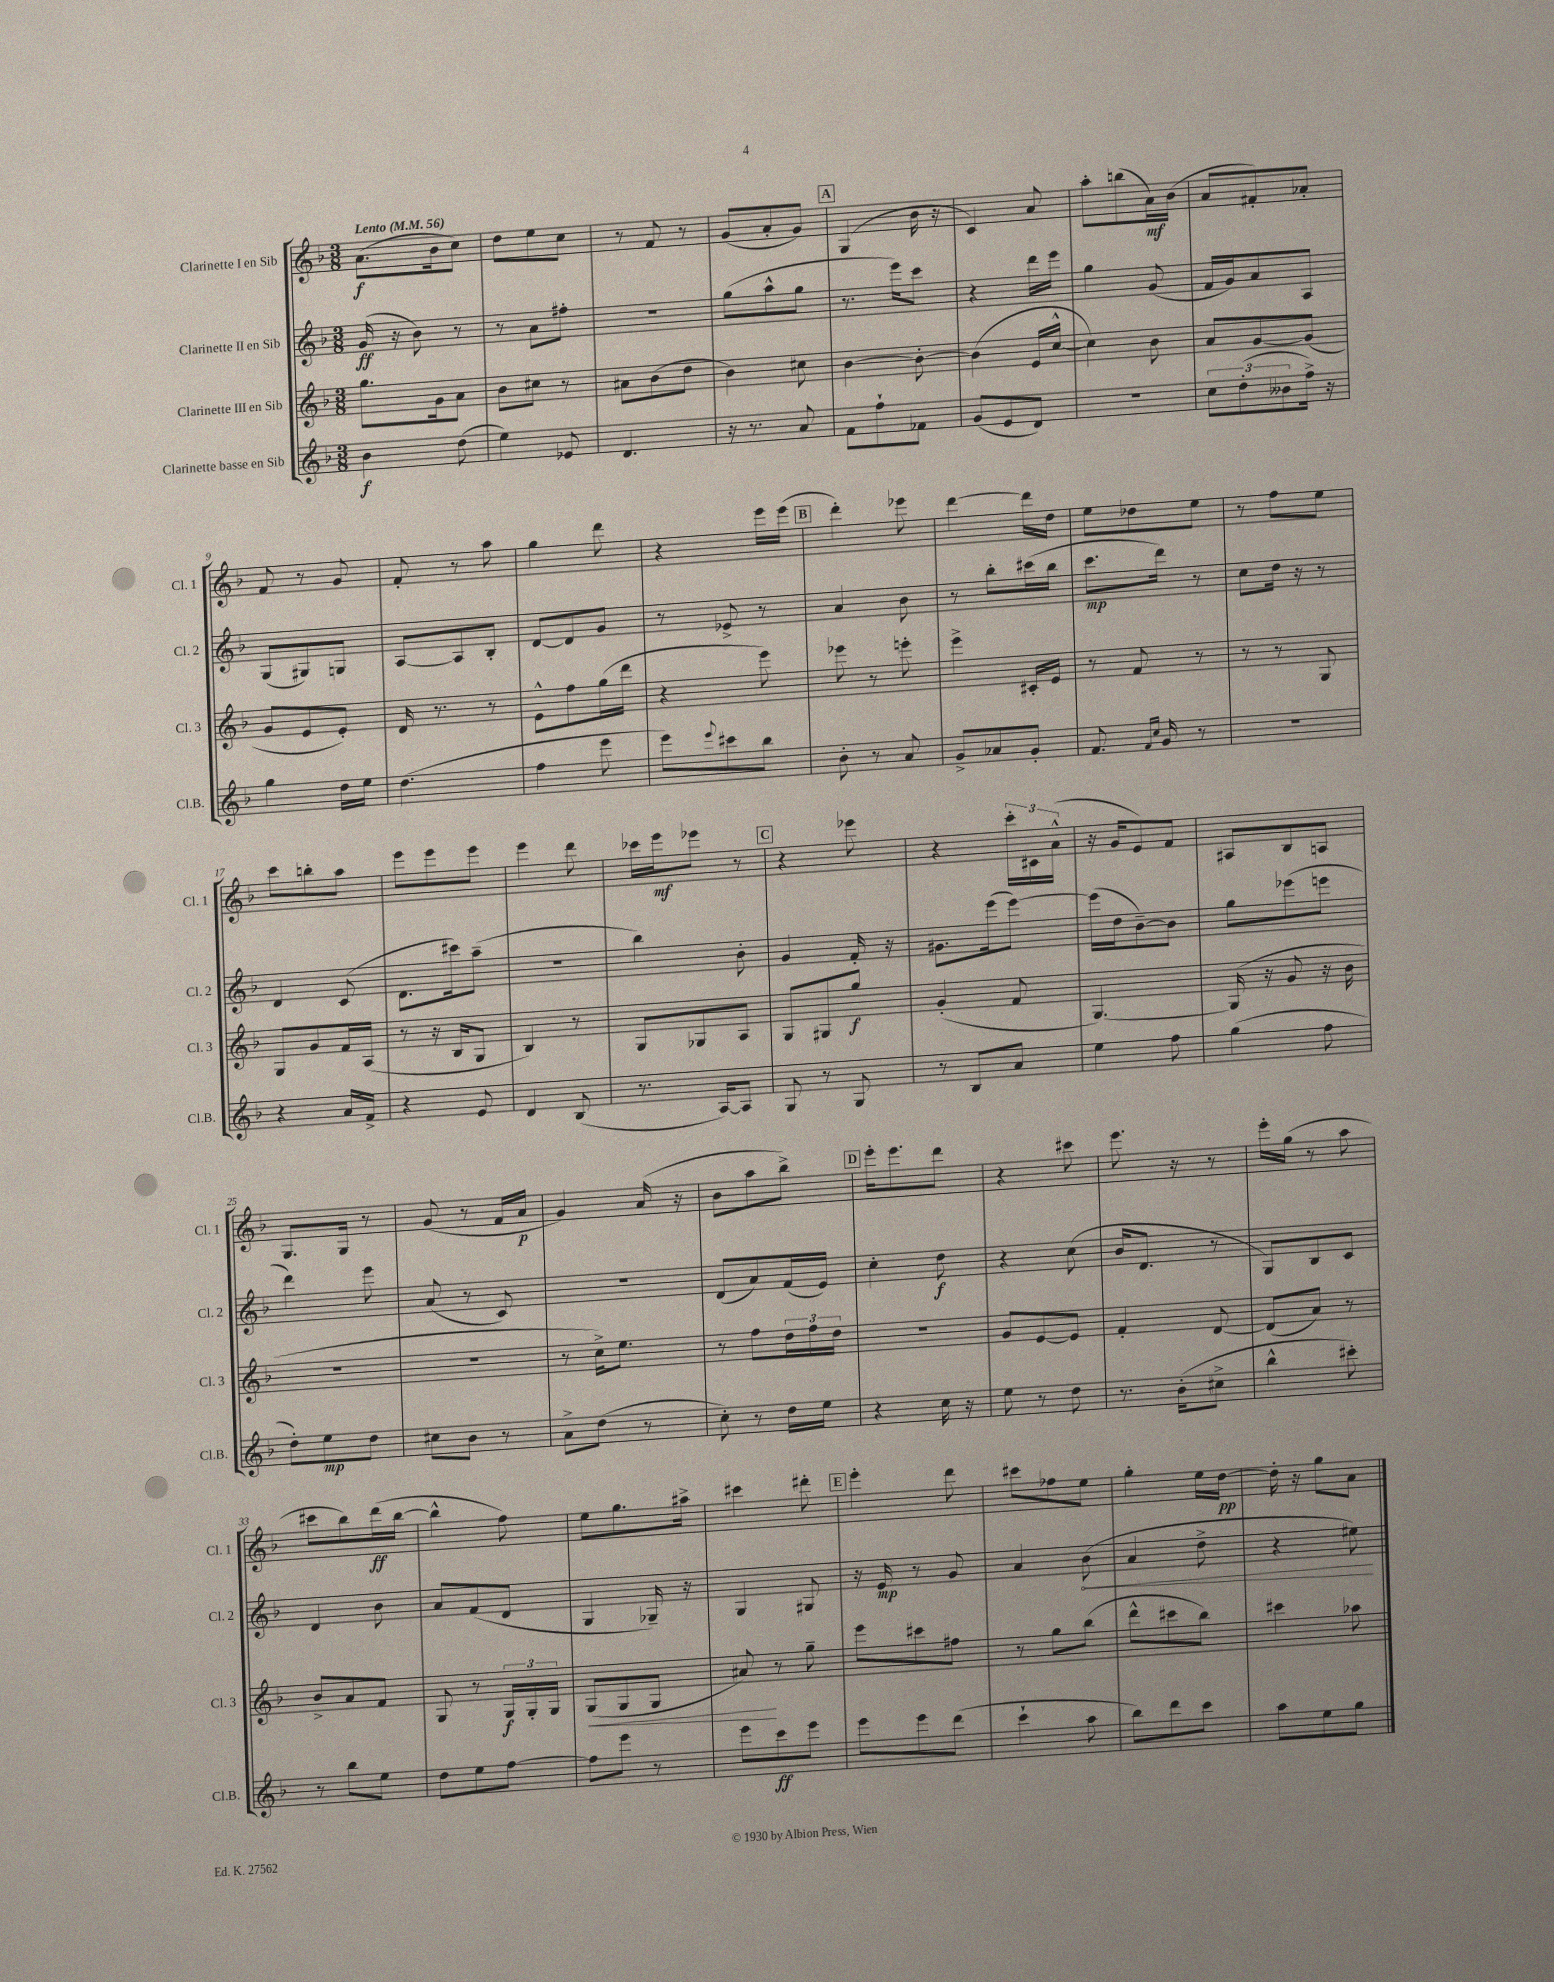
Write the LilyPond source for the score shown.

<<
\new StaffGroup <<
\new Staff = "s0" \with { instrumentName = "Clarinette I en Sib" shortInstrumentName = "Cl. 1" } {
    \clef treble \key f \major \numericTimeSignature \time 3/8 \tempo "Lento" 4 = 56
    a'8.\f( bes'16 c''8) |
    d''8 e''8 c''8 |
    r8 f'8 r8 |
    g'8( a'8-. g'8) |
    \mark \markup { \box "A" } g4( bes'16 r16 |
    c'4) a'8 |
    a''8-. b''8( a'16\mf) bes'16( |
    a'8 fis'8-.) aes'8-. |
    f'8 r8 g'8 |
    f'8-. r8 a''8 |
    g''4 d'''8 |
    r4 e'''16 e'''16( |
    \mark \markup { \box "B" } d'''4-.) ees'''8 |
    d'''4~ d'''16 d''16 |
    e''8 des''8 e''8 |
    r8 f''8 e''8 |
    c'''8 b''8-. a''8 |
    e'''8 e'''8 e'''8 |
    e'''4 d'''8 |
    ces'''16 e'''16\mf ees'''8 r8 |
    \mark \markup { \box "C" } r4 ees'''8 |
    r4 \tuplet 3/2 { c'''16-. cis'16 a'16-^( } |
    r16 g'16 e'8) f'8 |
    ais8 bes8 a8 |
    g8. g16 r8 |
    g'8( r8 f'16 a'16\p |
    g'4) a'16( r16 |
    bes'8 a''8 bes''8->) |
    \mark \markup { \box "D" } e'''16-. e'''8. d'''8 |
    r4 cis'''8 |
    e'''8. r16 r8 |
    e'''16-. g''16( r8 a''8 |
    cis'''8 bes''8) d'''16\ff( bes''16~ |
    bes''4-^ f''8) |
    e''8 g''8. ais''16-> |
    cis'''4 dis'''8-. |
    \mark \markup { \box "E" } e'''4-. d'''8 |
    cis'''8 fes''8 e''8 |
    g''4-. e''16 d''16~\pp |
    d''16-. r16 g''8 a'8 \bar "|." |
}
\new Staff = "s1" \with { instrumentName = "Clarinette II en Sib" shortInstrumentName = "Cl. 2" } {
    \clef treble \key f \major \numericTimeSignature \time 3/8
    g'16\ff( r16 bes'8) r8 |
    r8 a'8 fis''8-. |
    R4. |
    g''8( a''8-^ g''8 |
    \mark \markup { \box "A" } r8. e'''16) c'''8 |
    r4 d'''16 e'''16 |
    g''4 g'8( |
    f'16 g'16) a'8 a8 |
    g8( gis8) g8 |
    a8~ a8 bes8-. |
    d'8~ d'8 g'8 |
    r8 ees'8-> r8 |
    \mark \markup { \box "B" } a'4 bes'8 |
    r8 bes''8-. cis'''16( bes''16 |
    c'''8.\mp d'''16) r8 |
    c''8 d''16 r16 r8 |
    d'4 c'8( |
    d'8. cis'''16) a''8--( |
    r4. |
    bes''4) bes'8-. |
    \mark \markup { \box "C" } g'4 f'16-. r16 |
    gis'8. e'''16( e'''8~) |
    e'''16( d''16 bes'8~--) bes'8 |
    g''8 ees'''8( e'''8 |
    d'''4) e'''8 |
    a'8( r8 c'8) |
    R4. |
    d'8( a'8) f'16( e'16) |
    \mark \markup { \box "D" } c''4-. d''8\f |
    r4 c''8( |
    bes'16 d'8. r8 |
    g8) bes8 c'8 |
    d'4 bes'8 |
    a'8 f'8( d'8 |
    g4 ges16--) r16 |
    g4 gis8 |
    \mark \markup { \box "E" } r16 e'16\mp r8 g'8 |
    a'4 \once \override Hairpin.circled-tip = ##t bes'8\<( |
    a'4 d''8-> |
    r4 eis''8\!) \bar "|." |
}
\new Staff = "s2" \with { instrumentName = "Clarinette III en Sib" shortInstrumentName = "Cl. 3" } {
    \clef treble \key f \major \numericTimeSignature \time 3/8
    g''8. g'16 a'8 |
    bes'8 cis''8 r8 |
    ais'8 bes'8( d''8 |
    bes'4) cis''8 |
    \mark \markup { \box "A" } bes'4~ bes'8~-. |
    bes'4( e'16 c''16~-^ |
    c''4) bes'8 |
    a'8 g'8~ g'8( |
    g'8 e'8 e'8-.) |
    d'16 r8. r8 |
    e'8-^ f''8 g''16( d'''16 |
    r4 e'''8) |
    \mark \markup { \box "B" } ees'''8 r8 e'''8-. |
    e'''4-> cis'16-. e'16 |
    r8 f'8 r8 |
    r8 r8 g8 |
    g8 g'8 f'16 a16( |
    r8 r16 bes16 g8 |
    bes4) r8 |
    g8 ges8 a8 |
    \mark \markup { \box "C" } g8 gis8 g''8\f |
    g'4-.( f'8 |
    g4.~) |
    g16( r16 g'8 r16 bes'16 |
    R4. |
    r4. |
    r8 c''16->) e''8. |
    r8 f''8 \tuplet 3/2 { d''16 f''16 d''16 } |
    \mark \markup { \box "D" } R4. |
    g'8 e'8~ e'8 |
    f'4-. d'8~ |
    d'8( a'8) r8 |
    bes'8-> a'8 f'8 |
    g8 r8 \tuplet 3/2 { g16\f g16-. g16 } |
    g8\<( g8 g8 |
    ais'8\!) r8 g''8-- |
    \mark \markup { \box "E" } e'''8 cis'''8 fis''8 |
    r8 g''8 bes''8( |
    d'''8-^ cis'''8 bes''8) |
    cis'''4 aes''8 \bar "|." |
}
\new Staff = "s3" \with { instrumentName = "Clarinette basse en Sib" shortInstrumentName = "Cl.B." } {
    \clef treble \key f \major \numericTimeSignature \time 3/8
    bes'4\f d''8( |
    e''4) ees'8 |
    d'4. |
    r16 r8. a'8 |
    \mark \markup { \box "A" } f'8 f''8-! fes'8 |
    g'8( e'8 d'8) |
    R4. |
    \tuplet 3/2 { c''8 d''8-.( beses'8 } f''16->) r16 |
    g''4 d''16 e''16 |
    d''4.( |
    f''4 e'''8 |
    e'''8) \appoggiatura { e'''8 } cis'''8 bes''8 |
    \mark \markup { \box "B" } bes'8-. r8 a'8 |
    g'8-> aes'8 g'8-. |
    f'8. \grace { f'16 c''16 } g'16 r8 |
    R4. |
    r4 a'16 f'16-> |
    r4 e'8 |
    d'4 bes8( |
    r8. a16~) a8 |
    \mark \markup { \box "C" } g8 r8 g8 |
    r8 bes8 a'8 |
    e''4 f''8 |
    g''4( f''8 |
    d''8-.) e''8\mp d''8 |
    cis''8 bes'8 r8 |
    a'8-> d''8( r8 |
    c''8-.) r8 d''16 e''16 |
    \mark \markup { \box "D" } r4 c''16 r16 |
    e''8 r8 d''8 |
    r8. bes'16-.( cis''8-> |
    bes''4-^ cis'''8-.) |
    r8 bes''8 e''8 |
    d''8 e''8 f''8~ |
    f''8 e'''8 r8 |
    e'''8 c'''8\ff e'''8 |
    \mark \markup { \box "E" } e'''8 e'''8 d'''8( |
    c'''4-! a''8 |
    bes''8) d'''8 c'''8 |
    a''8 e''8 g''8 \bar "|." |
}
>>
>>
